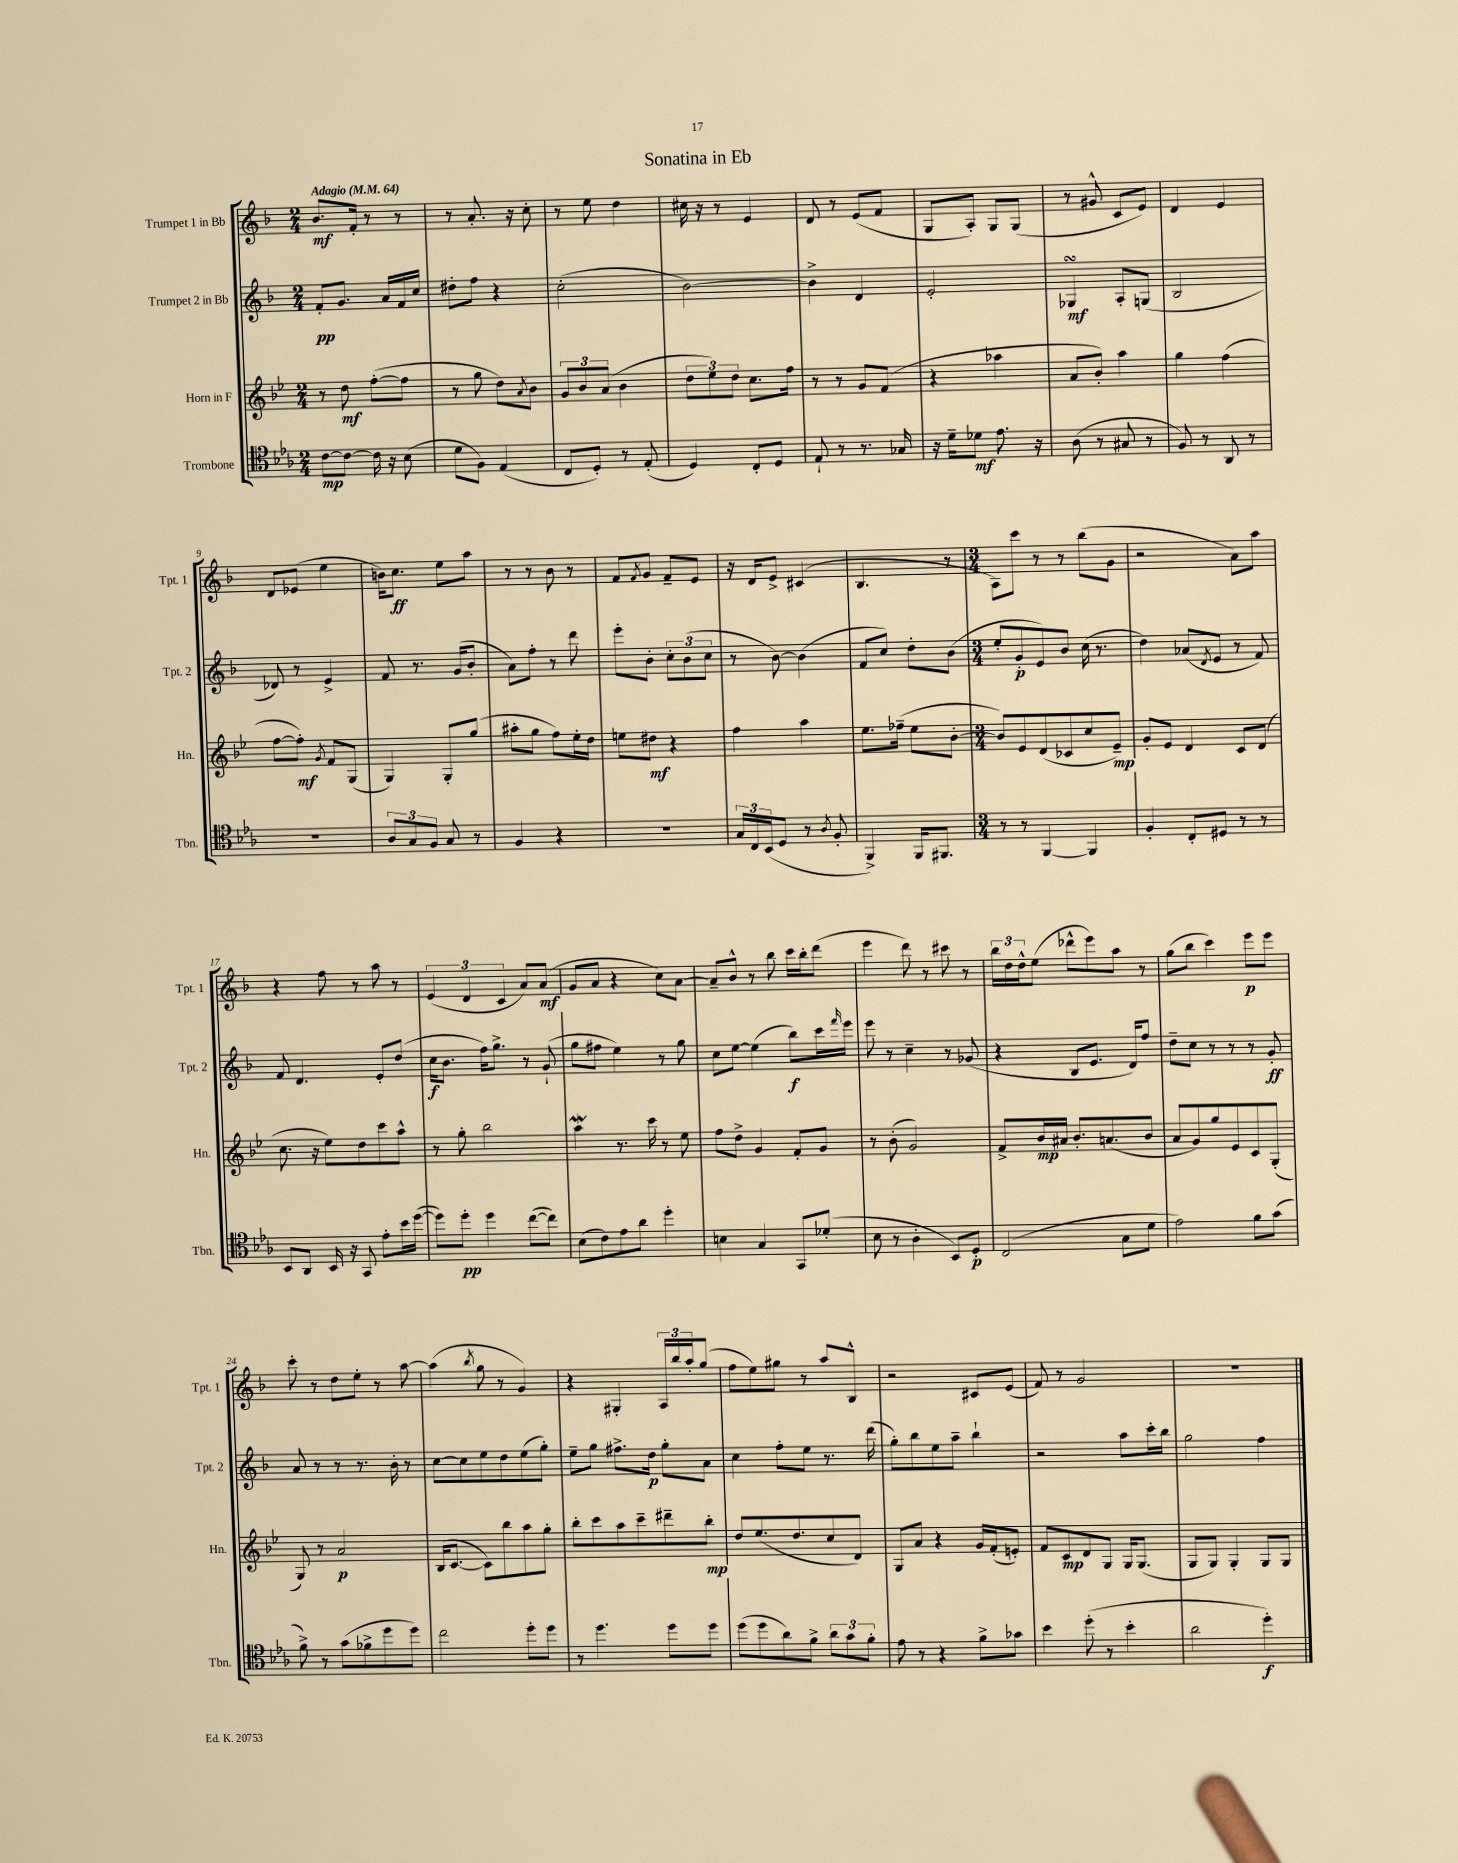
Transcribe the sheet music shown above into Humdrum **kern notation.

**kern	**kern	**kern	**kern
*staff4	*staff3	*staff2	*staff1
*clefC4	*clefG2	*clefG2	*clefG2
*k[b-e-a-]	*k[b-e-]	*k[b-]	*k[b-]
*M2/4	*M2/4	*M2/4	*M2/4
*MM64	*MM64	*MM64	*MM64
[8c	8r	8f'	8.b-
8c_	8dd	8.g	.
.	.	.	16f'
16c]	([8ff'	.	8r
16r	.	16a	.
(8B-	8ff]	16f	8r
.	.	16cc	.
=	=	=	=
8d	8r	8dd#'	8r
8F)	8gg	8ff	8.a'
(4E-	8dd)	4r	.
.	.	.	16r
.	8qa	.	.
.	8b-	.	8cc'
=	=	=	=
8C	12g	(2cc'	8r
.	12b-	.	.
8D')	.	.	8ee
.	(12a	.	.
8r	4b-	.	4dd
(8E-'	.	.	.
=	=	=	=
4D)	12dd	[2b-)	16cc#
.	.	.	16r
.	12ee-)	.	.
.	.	.	8r
.	12dd	.	.
8C'	8.cc	.	4e
8D	.	.	.
.	16ff	.	.
=	=	=	=
8E-`	8r	4b-^]	8d
8r	8r	.	8r
8.r	8g	4d	(8e
.	(8f	.	8f
16G-	.	.	.
=	=	=	=
16r	4r	2e'	8G
16d~	.	.	.
8d-	.	.	8A')
8.e-	4aa-	.	8G
.	.	.	(8G
16r	.	.	.
=	=	=	=
(8A-	8a	4G-	8r
8r	8b-')	.	8g#^^
8G#	4aa	8A'	8c
8r	.	(8G	8e)
=	=	=	=
8F)	4gg	2B-	4d
8r	.	.	.
8AA-	(4ff	.	4e
8r	.	.	.
=	=	=	=
2r	[8ff	8d-)	8d
.	8ff'])	8r	(8e-
.	8qg	.	.
.	8f	4e^	4ee
.	(8G	.	.
=	=	=	=
12A-	4G)	8f	16b)
.	.	.	8.cc
12G	.	.	.
.	.	8.r	.
12F	.	.	.
8G	8G'	.	8ee
.	.	(16g	.
8r	(8gg	8b-'	8aa
=	=	=	=
4F	8aa#'	8a)	8r
.	8gg	8ff'	8r
4r	8ff)	8r	8b-
.	16ee-'	8ddd	8r
.	16dd	.	.
=	=	=	=
2r	8ee	8eee'	8f
.	.	.	8qf
.	8dd#	8b-'	8g
.	4r	12cc'	8f~
.	.	(12b-	.
.	.	.	8e
.	.	12cc	.
=	=	=	=
24G	4ff	8r	16r
24C	.	.	.
.	.	.	16d
(24BB-	.	.	.
8D	.	[8b-)	8e^
8r	4aa	(4b-]	(4c#
8qA-	.	.	.
8F'	.	.	.
=	=	=	=
4FF^)	8.ee-	8f	4.B-
.	.	8cc)	.
.	(16ff-~	.	.
16FF	8ee-	8dd'	.
8.FF#	.	.	.
.	[8b-'	(8b-	8r
=	=	=	=
*M3/4	*M3/4	*M3/4	*M3/4
8r	8b-])	8ee'	8A)
8r	8e-	8g'	8ccc
[4FF	(8d	8e)	8r
.	8c-	8b-	8r
4FF]	8cc	(16cc	(8bb-
.	.	8.r	.
.	8e-~)	.	8g
=	=	=	=
4F'	8g'	4dd)	2r
.	8e-	.	.
8C'	4d	(8a-	.
.	.	8qd	.
8D#	.	8e	.
8r	8c	8r	8a)
8r	(8d	8f)	8aa
=	=	=	=
8BB-	8.cc	8f	4r
8AA-	.	4.d	.
.	16r	.	.
16BB-	8ee-)	.	8ff
16r	.	.	.
8GG	8dd	.	8r
8e-'	8ccc	8e'	8aa
16b-	8aa^^	(8dd	8r
([16dd	.	.	.
=	=	=	=
8dd])	8r	16cc	(6e
.	.	8.b-	.
8dd'	8gg'	.	.
.	.	.	6d
4dd	2bb-	16ff)	.
.	.	8.gg^	.
.	.	.	6c
([8cc	.	8r	8a)
8cc])	.	(8g`	(8a
=	=	=	=
(8B-	4aa	8gg	8g
8c)	.	8ff#	8a
8e-	8.r	4ee)	4r
8a-	.	.	.
.	16ccc	.	.
4dd'	8r	8r	8cc)
.	8ee-	8gg	[8a
=	=	=	=
4B	8ff	8cc	8a~]
.	8dd^	[8ee	8b-^^
4G	4g	(4ee]	8r
.	.	.	8bb-
8GG	8f'	8bb-)	16ccc
.	.	.	16bb-'
(8d-'	8g	16ccc	(8ddd
.	.	16qqfff	.
.	.	16eee	.
=	=	=	=
8B-	8r	8eee	4eee
8r	(8b-'	8r	.
4A-'	2g)	4cc~	8ddd)
.	.	.	8r
8BB-)	.	8r	8ccc#
8D'	.	(8g-	8r
=	=	=	=
(2C	8f^	4r	24bb-
.	.	.	24dd
.	.	.	24dd^^
.	16b-	.	(8ee
.	16a#	.	.
.	8.b-'	8B-	8ddd-^^
.	.	8.e	8eee)
.	(8.a	.	.
8G	.	.	8aa
.	.	16d)	.
8d	8b-	8ff	8r
=	=	=	=
2e-)	8a	8dd~	(8gg
.	8g)	8cc	8bb-
.	8gg	8r	4ccc)
.	8e-	8r	.
8f	8c	8r	8eee
(8g	(8G'	8g'	8eee
=	=	=	=
8f^)	8G)	8a	8ccc'
8r	8r	8r	8r
(8g	2a	8r	8dd
8f-^	.	8.r	8ee'
8dd	.	.	8r
.	.	16b-'	.
8dd)	.	8r	[8aa
=	=	=	=
2cc	(16B-	[8cc	(4aa]
.	[8.c	.	.
.	.	8cc]	.
.	.	.	8qbb-
.	8c])	8ee	8gg
.	8bb-	8dd	8r
8dd'	8aa	(8ee	4g)
8dd	8gg'	8gg')	.
=	=	=	=
8r	8bb-'	8ee~	4r
4.dd	8ccc	8gg	.
.	8aa	8.ff#^	4G#'
.	8ccc~	.	.
.	.	16dd	.
8dd	8ddd#~	8gg'	24A
.	.	.	24bb-
.	.	.	24aa'
8dd	8bb-'	8a	(8gg
=	=	=	=
(8dd	8dd	4cc	8ff
8dd	(8.ee-	.	8ee)
8a-)	.	8ff'	8gg#
.	8.dd	.	.
8f^	.	8ee	8r
12a-	8cc	8.r	8aa
12g	.	.	.
.	8d)	.	8B-^^
12f'	.	.	.
.	.	(16ddd	.
=	=	=	=
8e-	8G	8gg')	2r
8r	8a	8bb-	.
4r	4r	8ee	.
.	.	8aa~	.
8f^	16g	4bb-`	8c#
.	(16f'	.	.
8g-	8e')	.	(8e
=	=	=	=
4b-	8f	2r	8f)
.	8c	.	8r
(8dd'	8d	.	2g
8r	8G	.	.
4b-'	16G	8aa	.
.	(8.G	.	.
.	.	16ccc'	.
.	.	16bb-	.
=	=	=	=
2a-	8G	2gg	2.r
.	8G)	.	.
.	4G'	.	.
4dd')	8G	4ff	.
.	8G	.	.
==	==	==	==
*-	*-	*-	*-
